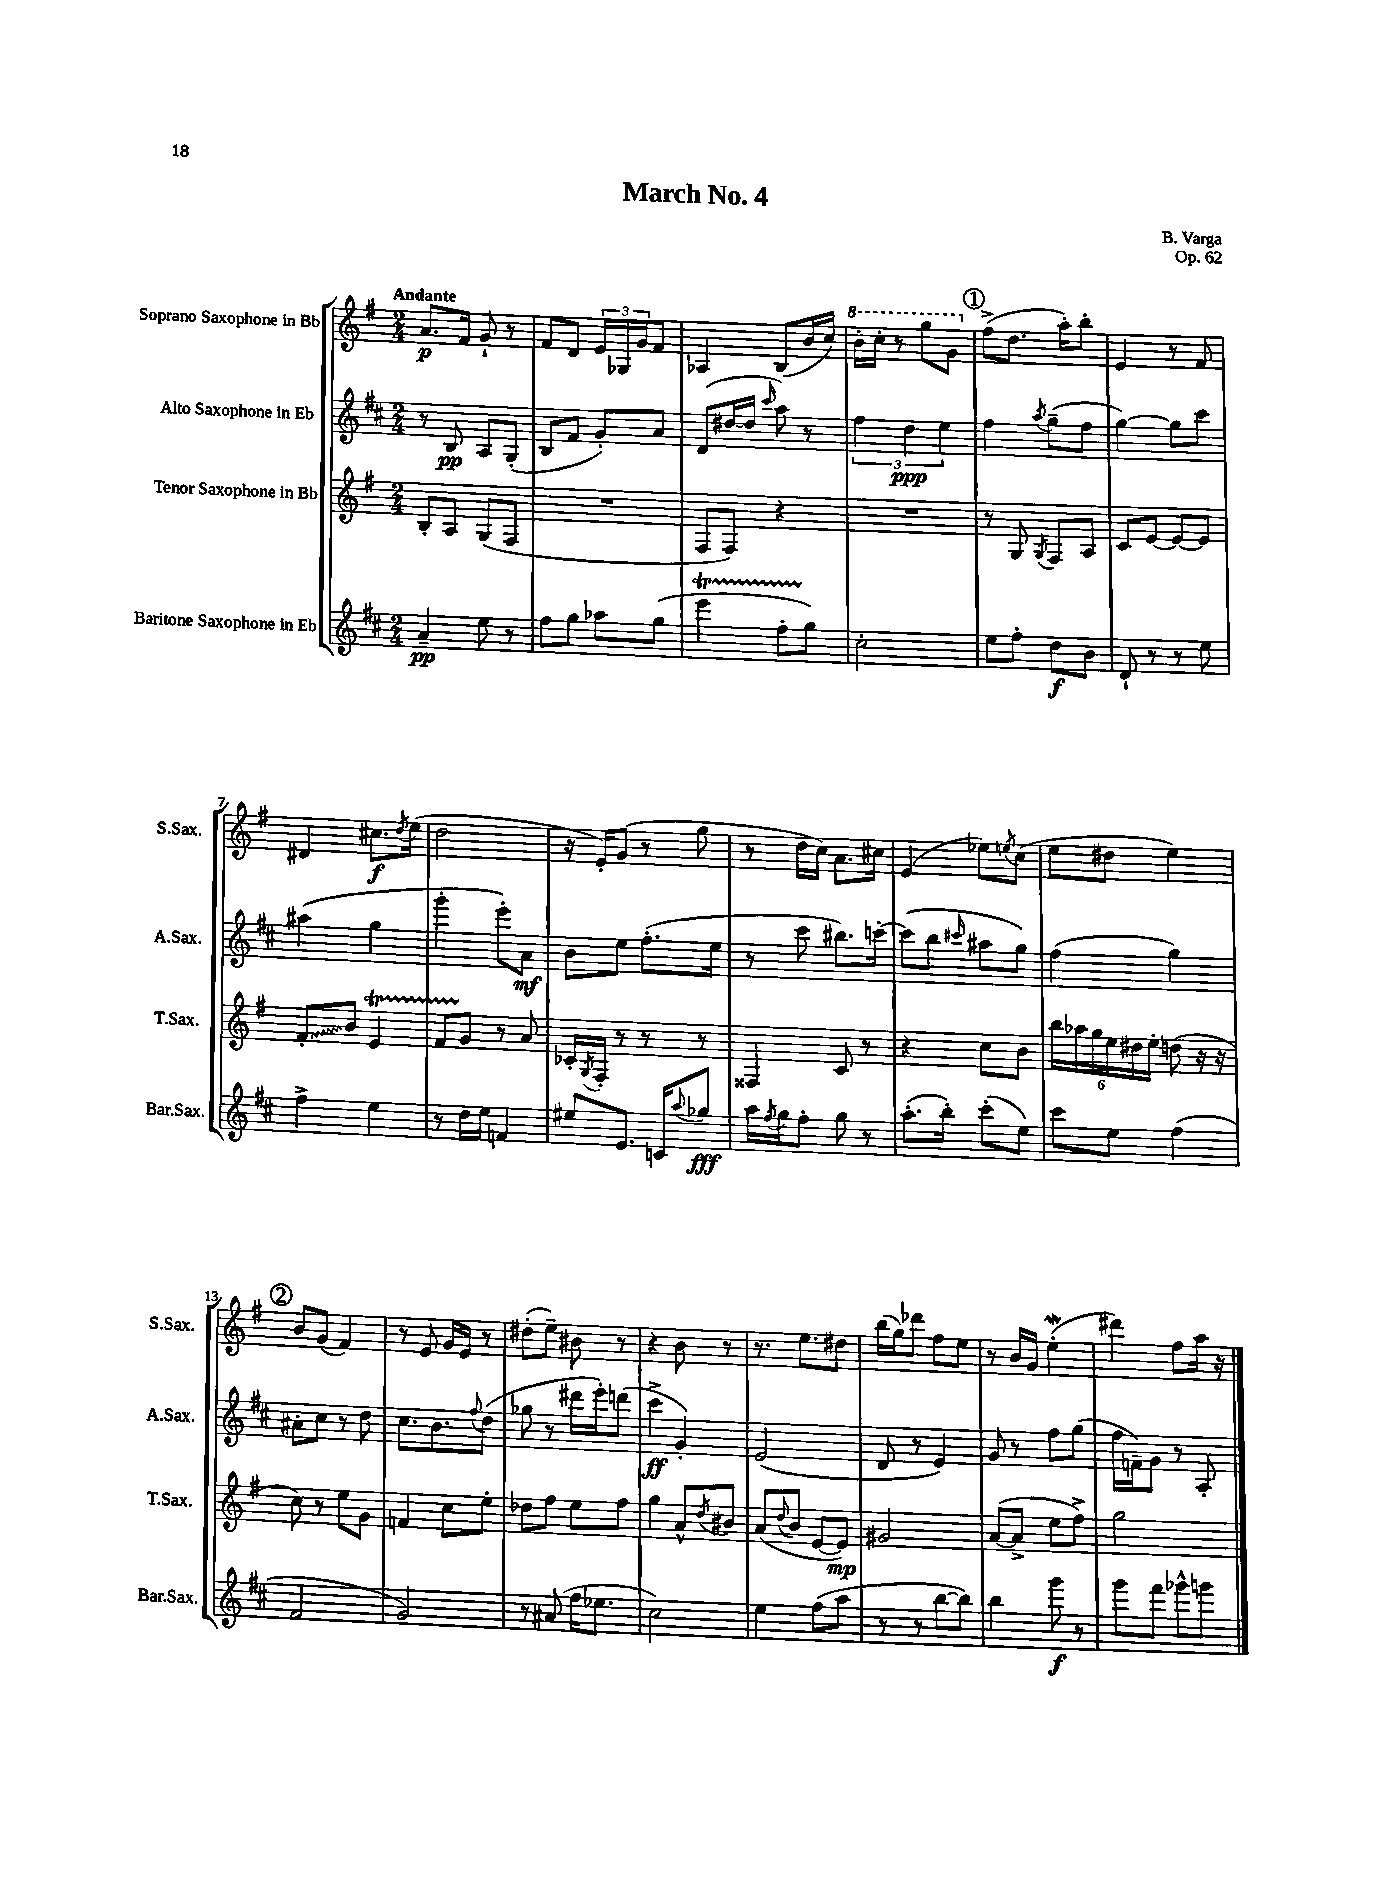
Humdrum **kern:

**kern	**kern	**kern	**kern
*staff4	*staff3	*staff2	*staff1
*clefG2	*clefG2	*clefG2	*clefG2
*k[f#c#]	*k[f#]	*k[f#c#]	*k[f#]
*M2/4	*M2/4	*M2/4	*M2/4
4a~/	8B'/L	8r	8.a/L
.	8A/J	8B/	.
.	.	.	16f#/Jk
8ee\	(8G/L	8A/L	8g`/
8r	8F#/J	(8G'/J	8r
=	=	=	=
8ff#\L	2r	8B/L	8f#/L
8gg\J	.	8f#/J	8d/J
8aa-\L	.	8g'/L)	24e/LL
.	.	.	24G-/
.	.	.	24g/J
(8gg\J	.	8a/J	8f#/J
=	=	=	=
4eee\	8F#/L	(8d/L	4A-/
.	8F#/J)	[16dd#/L	.
.	.	16dd#/]JJ	.
.	.	16qqccc#/	.
8ff#'\L	4r	8aa\)	(8B/L
8gg\J)	.	8r	16b/L
.	.	.	16cc/JJ)
=	=	=	=
2cc#'\	2r	6ff#\	16bb'\LL
.	.	.	16ccc'\JJ
.	.	.	8r
.	.	6dd\	.
.	.	.	8ggg\L
.	.	6ee\	.
.	.	.	8gg\J
=	=	=	=
8ee\L	8r	4ff#\	(8ff#^\L
8ff#'\J	8G/	.	8.dd\J
.	8qG/	8qaa/	.
8dd\L	8F#/L	(8gg~\L	.
.	.	.	16aa'\LK)
8b\J	8A/J	8ff#\J	8bb'\J
=	=	=	=
8d`/	8c/L	[4gg\)	4e/
8r	[8e/J	.	.
8r	8e/_L	8gg\]L	8r
8ee\	8e/]J	8ccc#\J	8f#/
=	=	=	=
4ff#^\	8f#'/L	(4aa#\	4d#/
.	8b/J	.	.
4ee\	4e/	4gg\	8.cc#\L
.	.	.	8qdd/
.	.	.	(16ee\Jk
=	=	=	=
8r	8f#/L	4ggg'\	2dd\
16dd\LL	8g/J	.	.
16ee\JJ	.	.	.
4f/	8r	8eee'\L)	.
.	8a/	8a\J	.
=	=	=	=
8ee#/L	16c-'/LL	8b\L	16r
.	8qG/	.	.
.	16F#'/JJ	.	16e'/LK)
8.e/J	8r	8ee\J	(8g/J
.	8r	(8.ff#'\L	8r
16c/LK	.	.	.
8qqaa/	.	.	.
8gg-/J	8r	.	8gg\
.	.	16ee\Jk	.
=	=	=	=
16aa\LL	4F##/	8r	8r
8qff#/	.	.	.
16gg\J	.	.	.
8ff#'\J	.	8ccc#\	16dd\LL
.	.	.	16cc\JJ)
8gg\	8c/	8.bb#\L)	8.a\L
8r	8r	.	.
.	.	[16ccc'\Jk	16cc#\Jk
=	=	=	=
(8.aa'\L	4r	(8ccc\]L	(4e/
.	.	8bb\J	.
16bb'\Jk)	.	.	.
.	.	16qqccc#/	.
(8ccc#'\L	8cc\L	8aa#\L	8ee-\L)
.	.	.	8qee/
8ee\J)	8b\J	8gg\J)	(8cc\J
=	=	=	=
8ccc#\L	24bb\LL	(4ff#\	8ee\L
.	24aa-\	.	.
.	24gg\	.	.
8ee\J	24ee\	.	8dd#\J
.	24dd#\	.	.
.	24ee'\JJ	.	.
(4ff#\	(8dd\	4gg\)	4ee\)
.	16r	.	.
.	16r	.	.
=	=	=	=
2f#/	8cc\)	8a#'\L	8b/L
.	8r	8cc#\J	(8g/J
.	8ee\L	8r	4f#/)
.	8g\J	8dd\	.
=	=	=	=
2g/)	4f/	8.cc#\L	8r
.	.	.	8e/
.	.	8.b\	.
.	8cc\L	.	16g/LL
.	.	.	16e/JJ
.	.	8qqff#/	.
.	8ee'\J	(8dd\J	8r
=	=	=	=
8r	8dd-\L	8gg-\	(8dd#'\L
(8a#/	8ff#\J	8r	8ee~\J)
16ff#\LK	8ee\L	16ddd#\LL	8b#\
8.ee-\J	.	16eee'\J)	.
.	8ff#\J	(8ddd\J	8r
=	=	=	=
2cc#\)	4gg\	4ccc#^\	4r
.	8a^^/L	4g'/)	8b\
.	8qdd/	.	.
.	8b#/J	.	8r
=	=	=	=
4ee\	(8a/L	(2e/	8.r
.	8qqdd/	.	.
.	8b/J	.	.
.	.	.	8.ee\L
(8ff#\L	[8e/L	.	.
8aa\J	8e/]J)	.	8dd#\J
=	=	=	=
8r	2g#/	8d/	(16bb\LL
.	.	.	16gg\J)
8r	.	8r	8ddd-\J
[8bb\L	.	4e/)	8ff#\L
8bb\]J)	.	.	8ee\J
=	=	=	=
4bb\	([8a/L	8g/	8r
.	8a^/]J	8r	16b/LL
.	.	.	16g/JJ
8ggg\	8ee\L	8ff#\L	(4ee'\
8r	8ff#^\J)	(8gg\J	.
=	=	=	=
8ggg\L	2gg\	16ff#\LL	4ddd#\)
.	.	16f~\J)	.
8fff#\J	.	8g\J	.
8ggg-^^\L	.	8r	8ff#\L
8ggg\J	.	8A'/	16aa\Jk
.	.	.	16r
==	==	==	==
*-	*-	*-	*-
